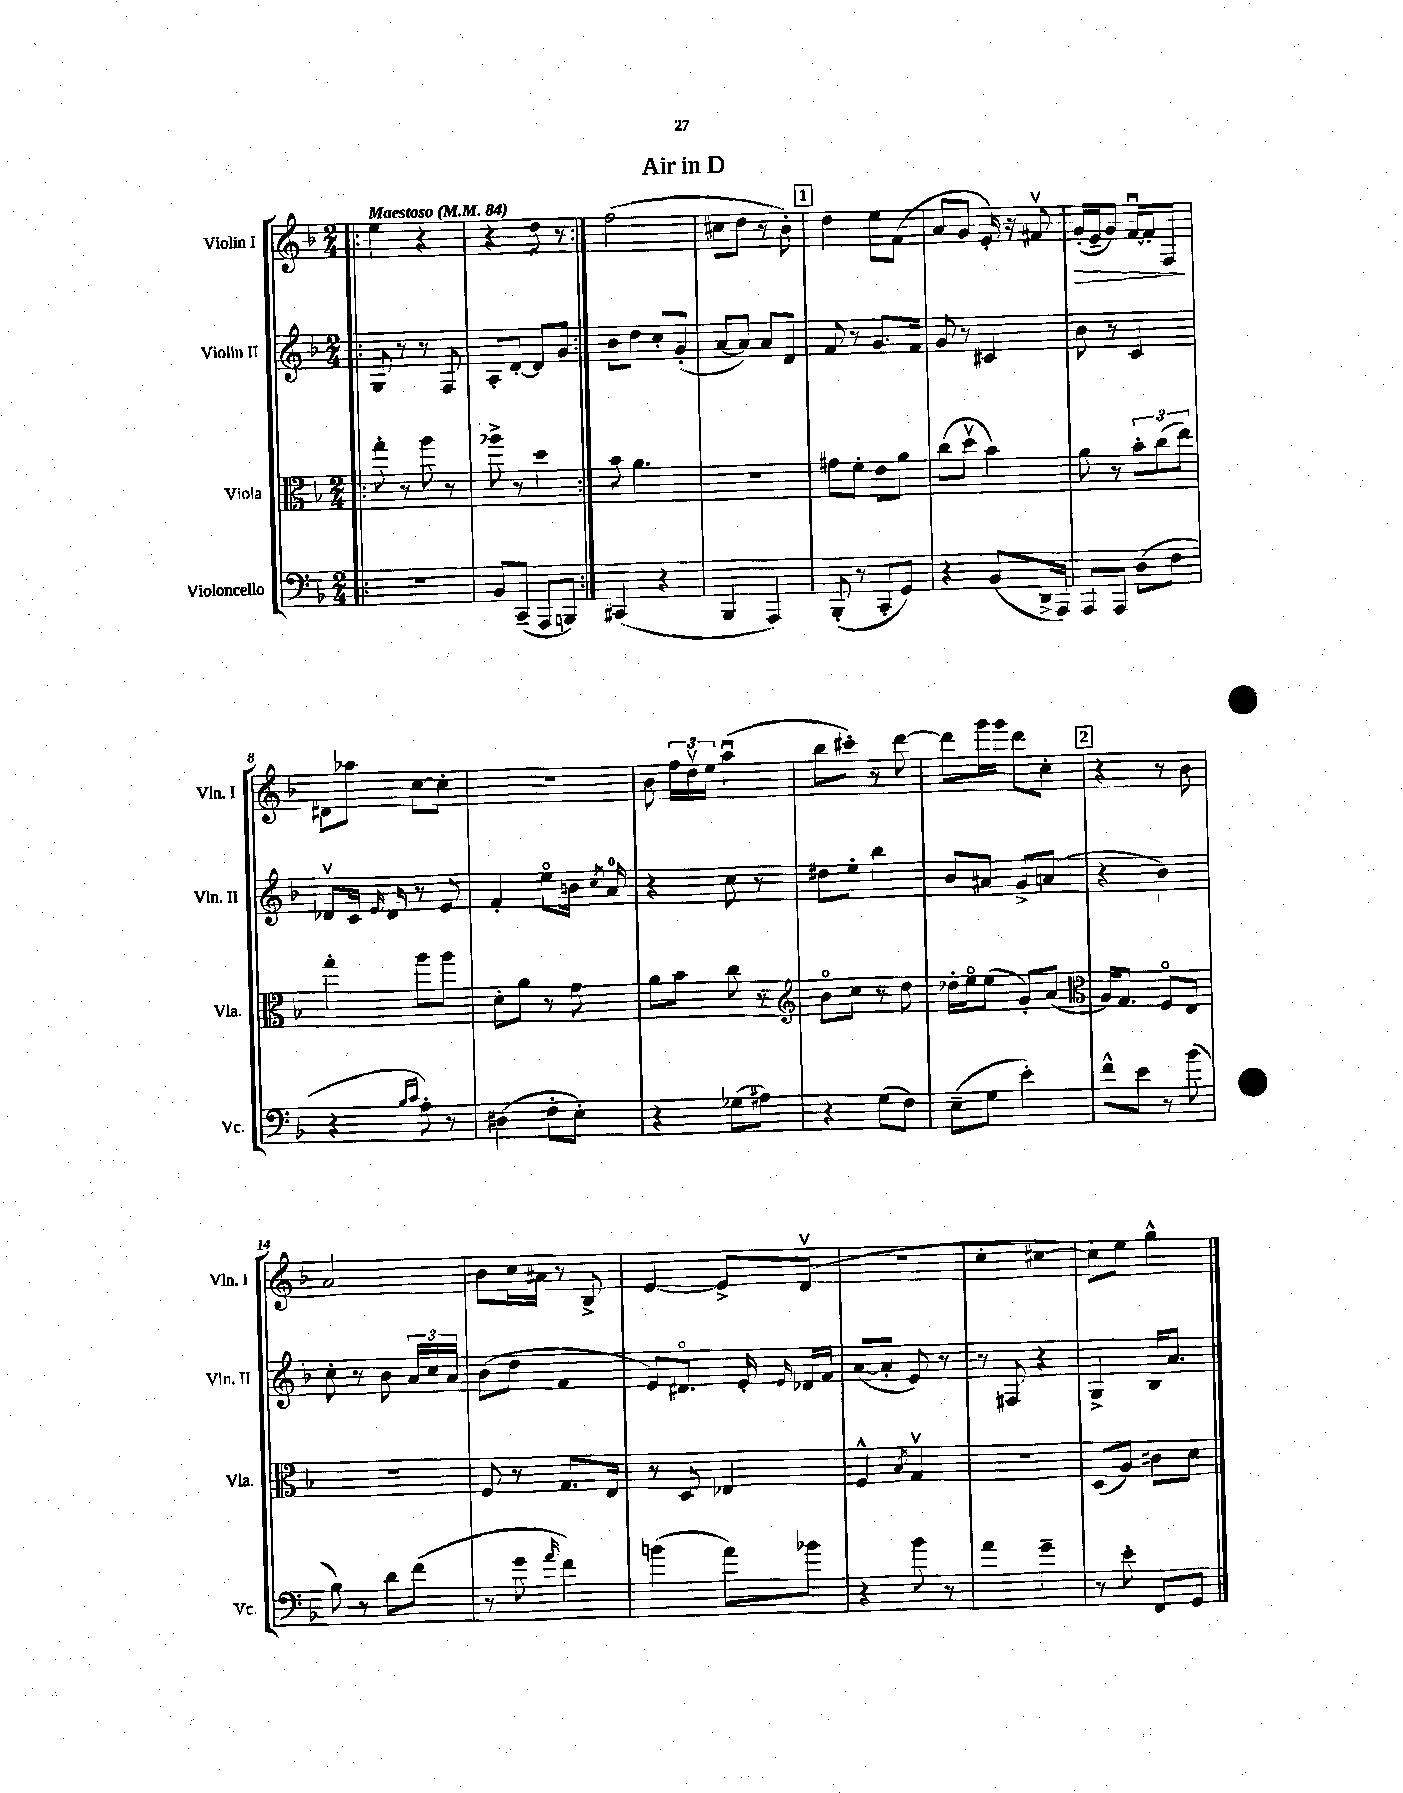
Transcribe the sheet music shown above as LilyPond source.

\header { title = "Air in D" }
<<
\new StaffGroup <<
\new Staff = "s0" \with { instrumentName = "Violin I" shortInstrumentName = "Vln. I" } {
    \clef treble \key f \major \numericTimeSignature \time 2/4 \tempo "Maestoso" 4 = 84
    \autoBeamOff \repeat volta 2 { \bar ".|:" e''4 r4 |
    r4 d''8 r8 | }
    f''2( |
    cis''8[ d''8] r8 bes'8-.) |
    \mark \markup { \box "1" } d''4 e''8[ f'8]( |
    a'8[ g'8] e'16-.) r16 fis'8\upbow |
    g'16[-.\>( e'16-- g'8]) f'16[~\downbow f'16-. f8]\! |
    dis'8[ aes''8] c''8[~ c''8]-. |
    R2 |
    bes'8 \tuplet 3/2 { f''16[ d''16\upbow e''16] } a''4\downbow( |
    bes''8[ cis'''8]-.) r8 d'''8~ |
    d'''8[ g'''16 g'''16] d'''8[ c''8]-. |
    \mark \markup { \box "2" } r4 r8 bes'8 |
    a'2 |
    bes'8[ c''16 ais'16] r8 bes8-> |
    e'4~ e'8[-> d'8]\upbow( |
    R2 |
    c''4-. cis''4~ |
    cis''8[) e''8] g''4-^ \bar "|." |
}
\new Staff = "s1" \with { instrumentName = "Violin II" shortInstrumentName = "Vln. II" } {
    \clef treble \key f \major \numericTimeSignature \time 2/4
    \autoBeamOff \repeat volta 2 { \bar ".|:" g8 r8 r8 f8 |
    a8[-. d'8]~-. d'8[ g'8] | }
    bes'8[ d''8] c''8[-. g'8]-.( |
    a'8[~ a'8]) a'8[ d'8] |
    \mark \markup { \box "1" } f'8 r8 g'8.[ f'16] |
    g'8 r8 cis'4 |
    bes'8 r8 c'4 |
    des'8[\upbow c'16] \grace { e'16 } des'16 r8 e'8 |
    f'4-. e''8[\flageolet b'16] \acciaccatura { c''8 } a'16-0 |
    r4 c''8 r8 |
    dis''8[ e''8]-. bes''4 |
    bes'8[ ais'8] g'8[-> a'8]( |
    \mark \markup { \box "2" } r4 bes'4) |
    c''8-. r8 bes'8 \tuplet 3/2 { a'16[ c''16 a'16] } |
    bes'8[( d''8] f'4 |
    e'8[) dis'8.]\flageolet e'16-. \grace { e'16 } des'16[ f'16] |
    a'8[~( a'8]-. e'8) r8 |
    r8 fis8 r4 |
    g4-> bes16[ a'8.] \bar "|." |
}
\new Staff = "s2" \with { instrumentName = "Viola" shortInstrumentName = "Vla." } {
    \clef alto \key f \major \numericTimeSignature \time 2/4
    \autoBeamOff \repeat volta 2 { \bar ".|:" g''8-. r8 a''8 r8 |
    aes''8-> r8 d''4 | }
    bes'8 a'4. |
    r2 |
    \mark \markup { \box "1" } gis'8[ f'8]-. e'8[ a'8] |
    c''8[( d''8]\upbow bes'4) |
    a'8 r8 \tuplet 3/2 { bes'8[-. c''8( e''8]) } |
    g''4-. a''8[ a''8] |
    d'8[-. a'8] r8 g'8 |
    a'8[ bes'8] c''8 r8 |
    \clef treble bes'8[\flageolet c''8] r8 d''8 |
    des''16[-. e''16\flageolet e''8]( g'8[-.) a'8]( |
    \mark \markup { \box "2" } \clef alto a16[) g8.] f8[\flageolet e8] |
    r2 |
    f8 r8 g8.[ e16] |
    r8 d8 ees4 |
    f4-^ \acciaccatura { bes8 } g4\upbow |
    R2 |
    d8[( a8]) cis'8[ d'8] \bar "|." |
}
\new Staff = "s3" \with { instrumentName = "Violoncello" shortInstrumentName = "Vc." } {
    \clef bass \key f \major \numericTimeSignature \time 2/4
    \autoBeamOff \repeat volta 2 { \bar ".|:" r2 |
    bes,8[ c,8]--( a,,8[ b,,8]) | }
    cis,4( r4 |
    bes,,4 a,,4) |
    \mark \markup { \box "1" } bes,,8-.( r8 c,8[-. g,8]) |
    r4 bes,8[( d,16-> a,,16]) |
    a,,8[ a,,8] d8[( f8] |
    r4 \grace { bes16[ c'16] } a8-.) r8 |
    dis4( f8[-. e8]-.) |
    r4 ges8[( ais8]) |
    r4 g8[( f8]) |
    e8[--( g8] e'4-.) |
    \mark \markup { \box "2" } f'8[-^ e'8] r8 bes'8( |
    bes8) r8 d'8[ f'8]( |
    r8 g'8 \grace { a'16 } f'4) |
    b'4( a'8[) bes'8] |
    r4 bes'8 r8 |
    a'4 g'4-- |
    r8 e'8-. f,8[ g,8] \bar "|." |
}
>>
>>
